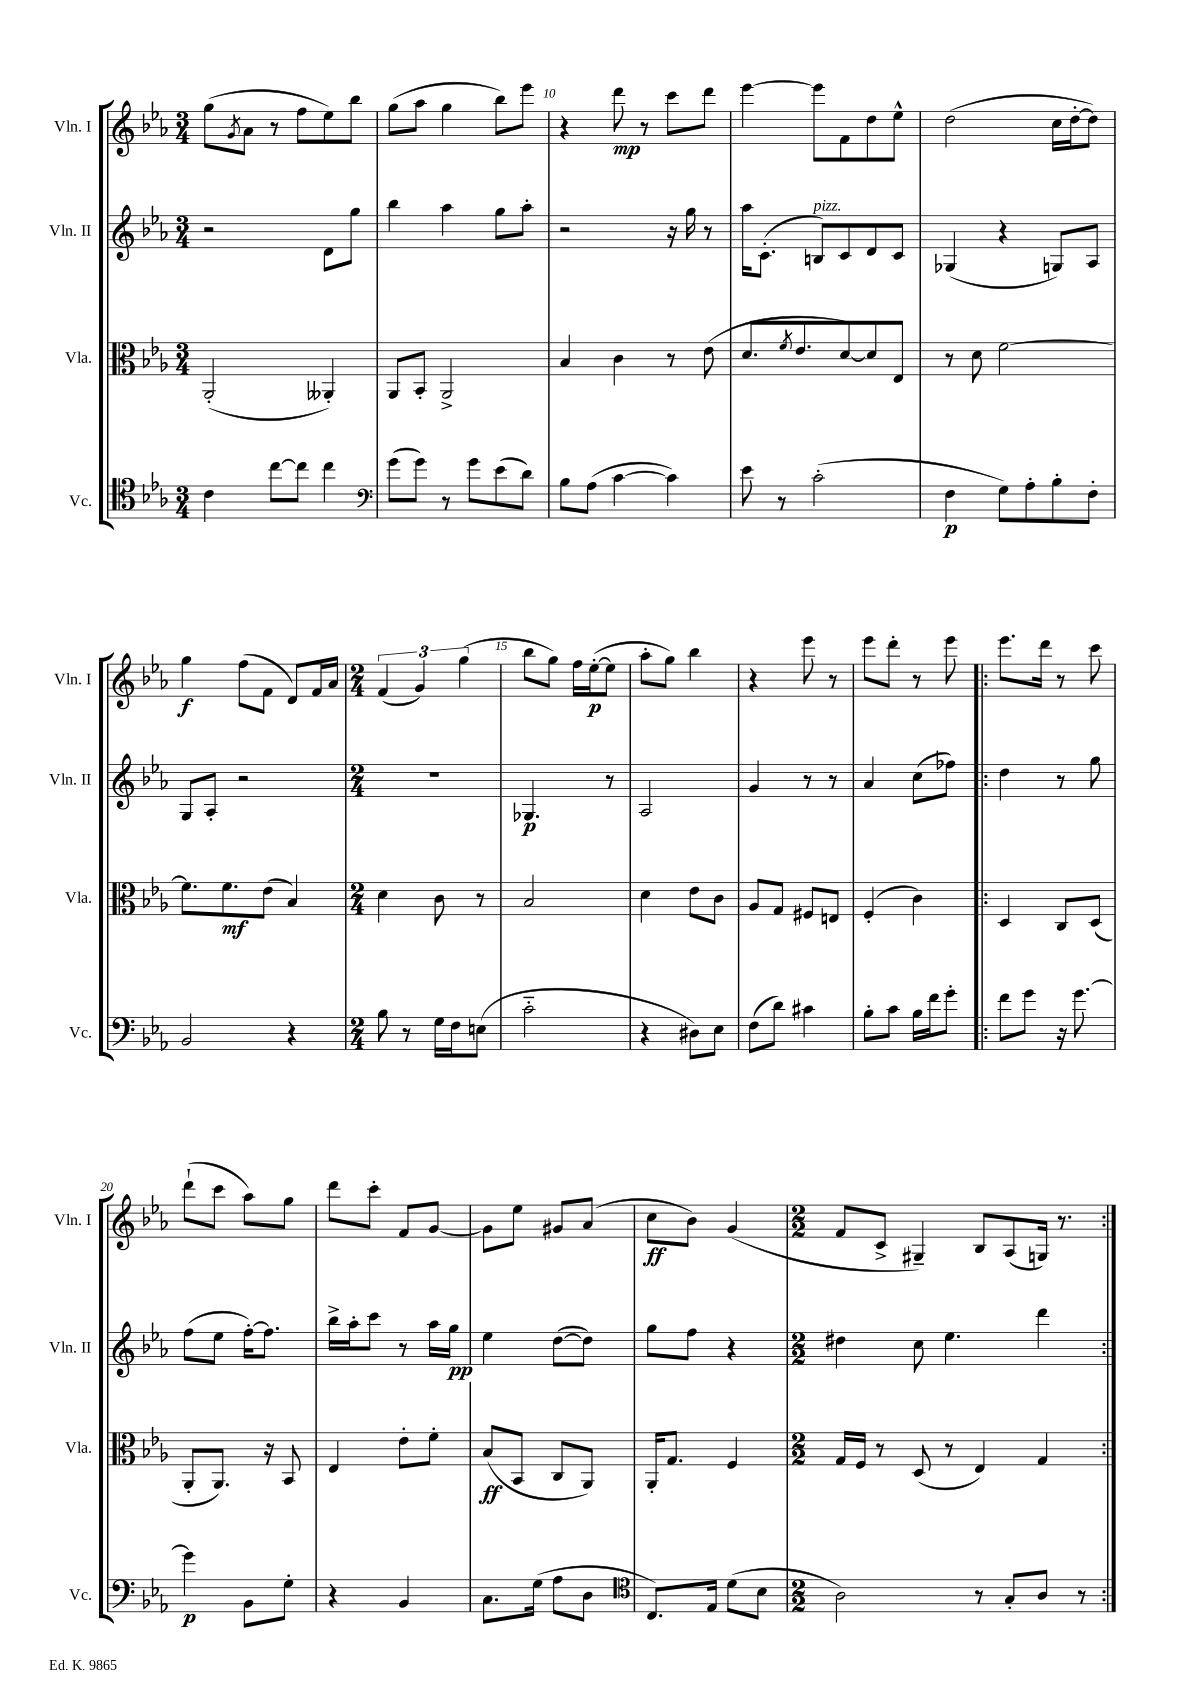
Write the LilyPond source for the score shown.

<<
\new StaffGroup <<
\new Staff = "s0" \with { instrumentName = "Vln. I" shortInstrumentName = "Vln. I" } {
    \clef treble \key ees \major \numericTimeSignature \time 3/4
    g''8( \acciaccatura { g'8 } aes'8 r8 f''8 ees''8) bes''8 |
    g''8( aes''8 g''4 bes''8) ees'''8 |
    r4 d'''8\mp r8 c'''8 d'''8 |
    ees'''4~ ees'''8 f'8 d''8 ees''8-^ |
    d''2( c''16 d''16~-. d''8) |
    g''4\f f''8( f'8 d'8) f'16 aes'16 |
    \numericTimeSignature \time 2/4 \tuplet 3/2 { f'4( g'4) g''4( } |
    bes''8 g''8) f''16 ees''16~-.\p( ees''8 |
    aes''8-. g''8) bes''4 |
    r4 ees'''8 r8 |
    ees'''8 d'''8-. r8 ees'''8 |
    \repeat volta 2 { ees'''8. d'''16 r8 c'''8 |
    d'''8-!( c'''8 aes''8) g''8 |
    d'''8 c'''8-. f'8 g'8~ |
    g'8 ees''8 gis'8 aes'8( |
    c''8\ff bes'8) g'4( |
    \numericTimeSignature \time 2/2 f'8 c'8-> gis4--) bes8 aes8( g16) r8. | }
}
\new Staff = "s1" \with { instrumentName = "Vln. II" shortInstrumentName = "Vln. II" } {
    \clef treble \key ees \major \numericTimeSignature \time 3/4
    r2 d'8 g''8 |
    bes''4 aes''4 g''8 aes''8-. |
    r2 r16 g''16 r8 |
    aes''16 c'8.-.( b8^\markup { \italic "pizz." }) c'8 d'8 c'8 |
    ges4( r4 g8) aes8 |
    g8 aes8-. r2 |
    \numericTimeSignature \time 2/4 R2 |
    ges4.\p r8 |
    aes2 |
    g'4 r8 r8 |
    aes'4 c''8( fes''8) |
    \repeat volta 2 { d''4 r8 g''8 |
    f''8( ees''8 f''16~-.) f''8. |
    bes''16-> aes''16-. c'''8 r8 aes''16 g''16\pp |
    ees''4 d''8~( d''8) |
    g''8 f''8 r4 |
    \numericTimeSignature \time 2/2 dis''4 c''8 ees''4. d'''4 | }
}
\new Staff = "s2" \with { instrumentName = "Vla." shortInstrumentName = "Vla." } {
    \clef alto \key ees \major \numericTimeSignature \time 3/4
    aes,2-.( aeses,4-.) |
    aes,8 bes,8-. aes,2-> |
    bes4 c'4 r8 ees'8( |
    d'8. \acciaccatura { f'8 } ees'8. d'8~) d'8 ees8 |
    r8 d'8 f'2~ |
    f'8. f'8.\mf ees'8( bes4) |
    \numericTimeSignature \time 2/4 d'4 c'8 r8 |
    bes2 |
    d'4 ees'8 c'8 |
    aes8 g8 fis8 e8 |
    f4-.( c'4) |
    \repeat volta 2 { d4 c8 d8( |
    aes,8-. aes,8.) r16 bes,8 |
    ees4 ees'8-. f'8-. |
    bes8\ff( bes,8 c8 aes,8) |
    aes,16-. g8. f4 |
    \numericTimeSignature \time 2/2 g16 f16 r8 d8( r8 ees4) g4 | }
}
\new Staff = "s3" \with { instrumentName = "Vc." shortInstrumentName = "Vc." } {
    \clef tenor \key ees \major \numericTimeSignature \time 3/4
    c'4 c''8~ c''8 c''4 |
    \clef bass g'8( g'8) r8 g'8 ees'8( d'8) |
    bes8 aes8( c'4~ c'4) |
    ees'8 r8 c'2-.( |
    f4\p g8) aes8-. bes8-. f8-. |
    bes,2 r4 |
    \numericTimeSignature \time 2/4 bes8 r8 g16 f16 e8( |
    c'2-_ |
    r4 dis8) ees8 |
    f8( d'8) cis'4 |
    bes8-. c'8 bes16 f'16 g'8-. |
    \repeat volta 2 { f'8 g'8 r16 g'8.~ |
    g'4\p bes,8 g8-. |
    r4 bes,4 |
    c8. g16( aes8 d8 |
    \clef tenor c8.) ees16 d'8( bes8 |
    \numericTimeSignature \time 2/2 aes2) r8 g8-. aes8 r8 | }
}
>>
>>
\layout { \context { \Score currentBarNumber = #8 \override BarNumber.break-visibility = ##(#f #t #t) barNumberVisibility = #(every-nth-bar-number-visible 5) } }
